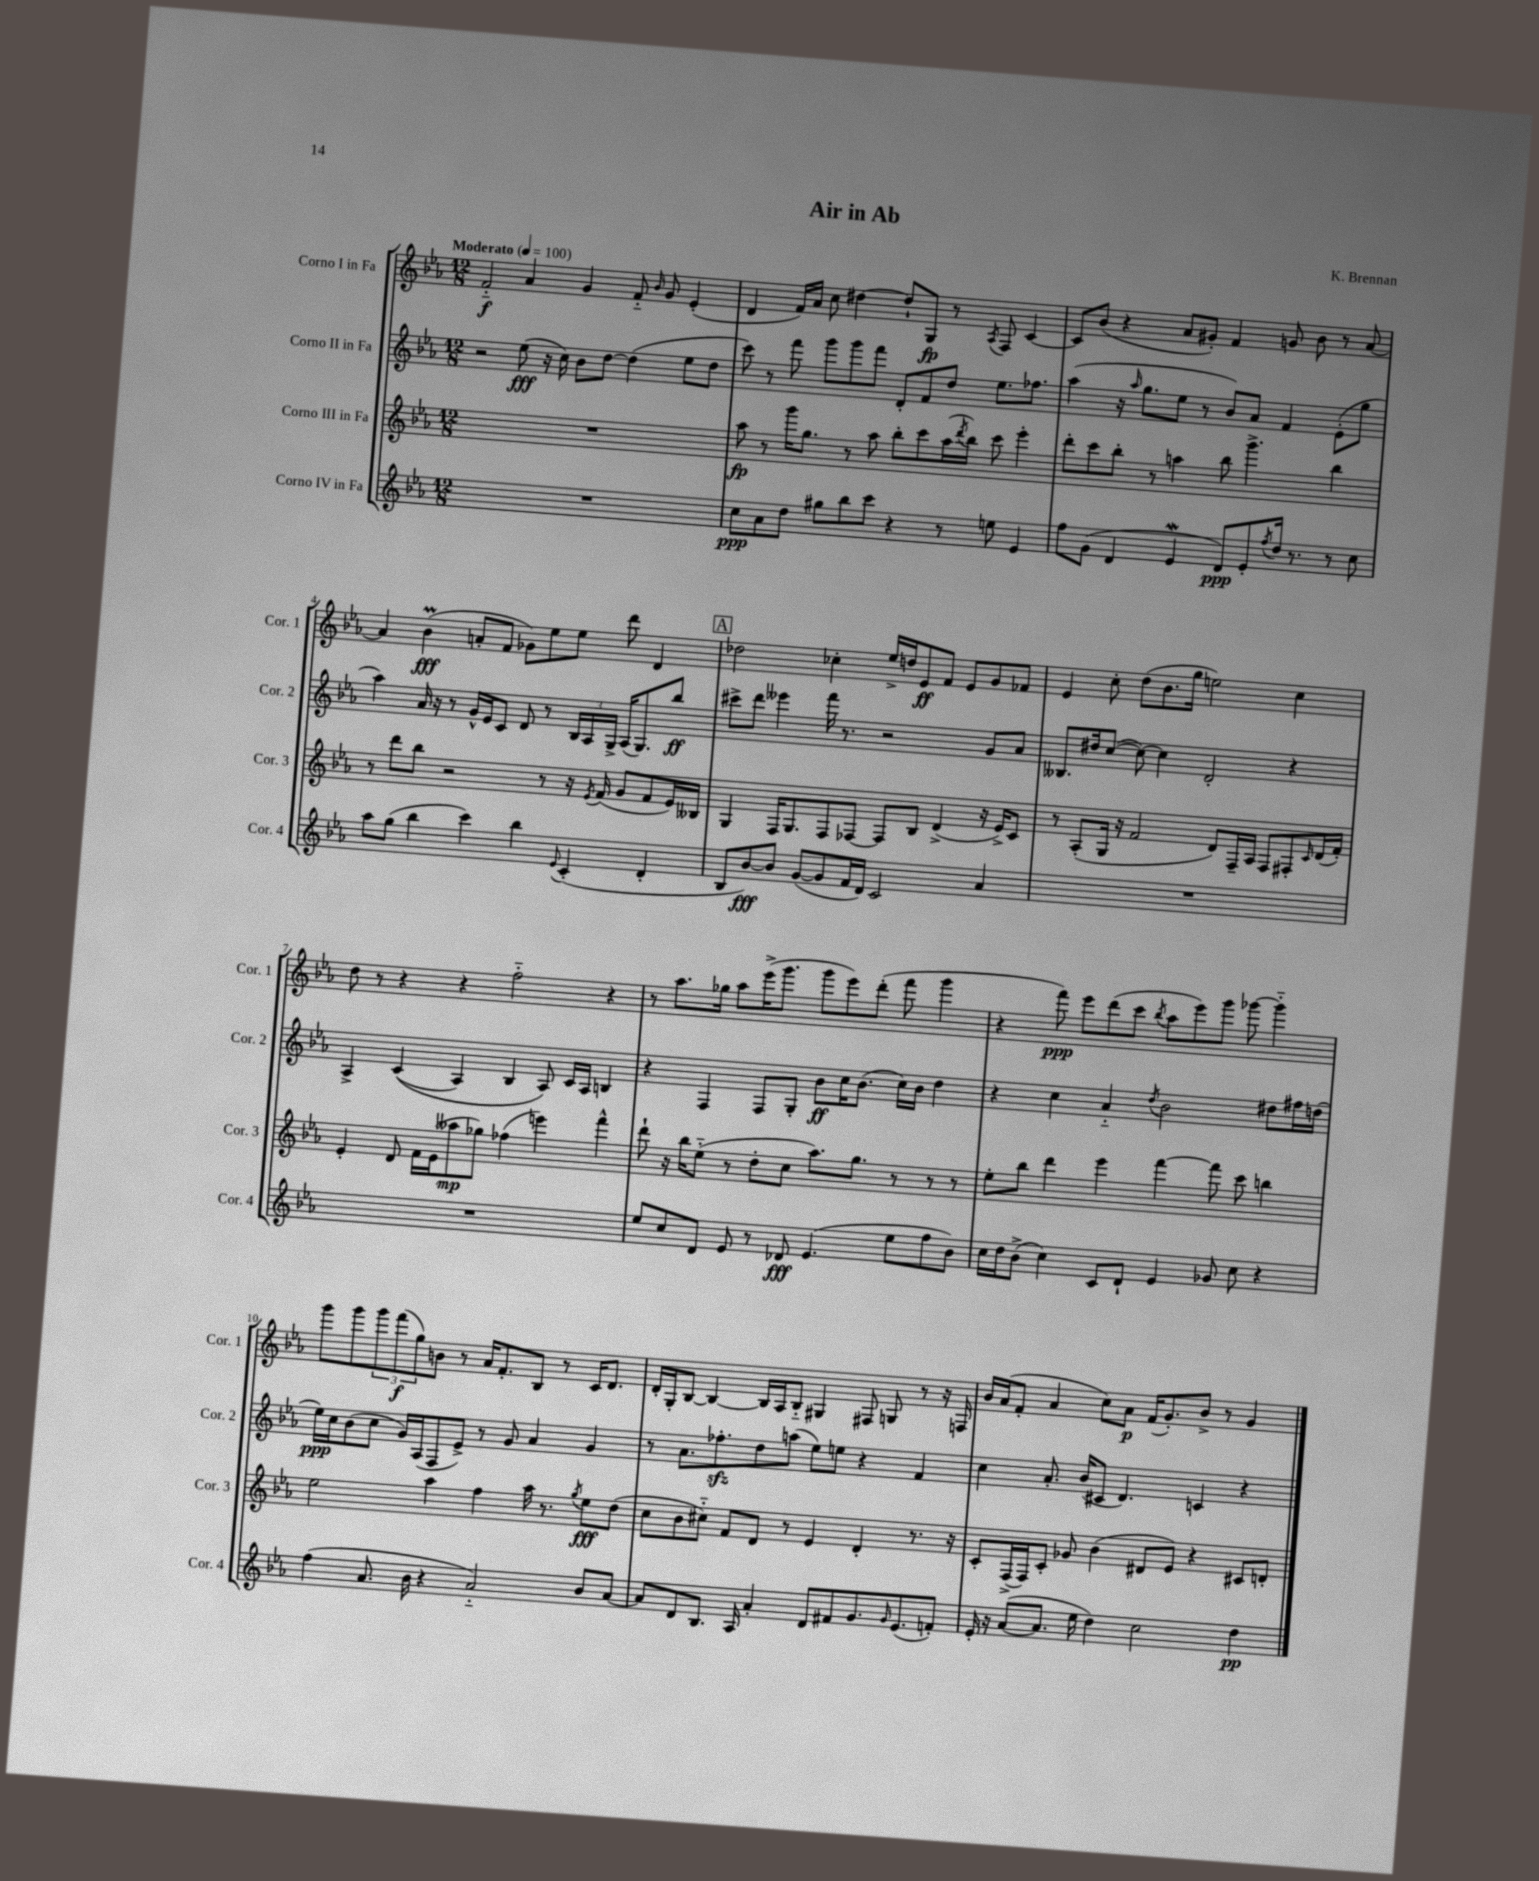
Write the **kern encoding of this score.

**kern	**kern	**kern	**kern
*staff4	*staff3	*staff2	*staff1
*clefG2	*clefG2	*clefG2	*clefG2
*k[b-e-a-]	*k[b-e-a-]	*k[b-e-a-]	*k[b-e-a-]
*M12/8	*M12/8	*M12/8	*M12/8
*MM100	*MM100	*MM100	*MM100
1.r	1.r	2r	2f'~/
.	.	(8ee-\	4a-/
.	.	16r	.
.	.	16cc\)	.
.	.	8b-\L	4g/
.	.	[8dd\J	.
.	.	(4dd\]	8f'~/
.	.	.	16qqb-/
.	.	.	8g/
.	.	8ee-\L	(4e-'/
.	.	8dd\J	.
=	=	=	=
8cc\L	8aa-\	8ccc\)	4d/
8a-\	8r	8r	.
8dd\J	16ggg\LK	8fff\	16f/LL)
.	8.gg\J	.	16a-/JJ
8gg#\L	.	8ggg\L	8cc\
8bb-\	8r	8ggg\	[4dd#\
8ccc\J	8aa-\	8fff\J	.
4r	8bb-'\L	8d'/L	8dd#`/]L
.	8ccc\	8f/	8G/J
8r	(16aa-\L	8dd/J	8r
.	8qddd/	.	.
.	16bb-\JJ)	.	.
.	.	.	8qA-/
8ee\	8ccc\	8.ee-\L	8F/
4e-/	4eee-'\	.	[4c/
.	.	8.ff-\J	.
=	=	=	=
8ff\L	8ddd'\L	(4aa-\	8c/]L
(8g\J	8ccc\	.	(8b-/J
4d/	8bb-'\J	16r	4r
.	.	16qqaa-/	.
.	.	8.gg\L	.
.	8r	.	.
4e-/	4aa\	8ee-\J	8a-/L
.	.	8r	8g#'/J)
8d/L)	8bb-\	8b-/L)	4f/
8e-'/	4.ggg^\	8a-/J	.
8qff/	.	.	.
16dd/Jk	.	4f/	8g/
8.r	.	.	.
.	.	.	8b-\
8r	4bb-\	(8e-'\L	8r
8cc\	.	8gg\J	[8a-/
=	=	=	=
8aa-\L	8r	4aa-\)	4a-/]
(8gg\J	8ddd\L	.	.
4bb-\	8bb-\J	16a-/	(4b-\
.	.	16r	.
.	2r	8r	.
4ccc\)	.	16g^^/LL	8a'/L
.	.	16e-/J	.
.	.	8c/J	8f/J
4bb-\	.	8d/	8g-\L)
.	8r	8r	8ee-\
8qqe-/	.	.	.
(4c'/	16r	24B-/LL	8ee-\J
.	.	24A-/	.
.	8qe-/	.	.
.	(16f/	.	.
.	.	24G^/JJ	.
.	8g/L	(16A-/LK	8ddd\
.	.	8.G/)	.
4d'/	8f/	.	4d/
.	16e-/L)	8bb-/J	.
.	16B--/JJ	.	.
=	=	=	=
8B-/L	4G/	8ccc#^\L	2dd-\
[8b-/)	.	8ddd\J	.
8b-/]J	16F/LK	4eee--\	.
.	8.G/	.	.
([8g/L	.	.	.
8g/]	8F/	16fff\	4cc-'\
.	.	8.r	.
16f/L	[8F-/J	.	.
16d/JJ)	.	.	.
2c/	8F-/]L	2r	16ee-^/LL
.	.	.	16dd/J
.	8B-/J	.	8e-/
.	(4d^/	.	8f/J
.	.	.	8e-/L
4a-/	16r	8g/L	8g/
.	16e-^/LK)	.	.
.	8c/J	8a-/J	8f-/J
=	=	=	=
1.r	8r	8.B--/L	4e-/
.	(8A-'/L	.	.
.	.	16dd#/k	.
.	16G/Jk	([8cc/J	8cc'\
.	16r	.	.
.	2f/	8cc\_)	(8dd\L
.	.	4cc\]	8.b-\
.	.	.	16gg\Jk
.	.	2d'/	2ee\)
.	8d/L)	.	.
.	16F~/L	.	.
.	16A-/JJ	.	.
.	8F/L	.	.
.	8F#'/	4r	4cc\
.	16qqc/	.	.
.	(16d/L	.	.
.	16f'/JJ)	.	.
=	=	=	=
1.r	4e-'/	4A-^/	8dd\
.	.	.	8r
.	8d/	&((4c/	4r
.	16f\LL	.	.
.	(16e-\J	.	.
.	8aa--\	4A-/)	4r
.	8gg-\J)	.	.
.	(4ff-\	4B-/	2ff'~\
.	4eee\)	8A-/&)	.
.	.	16c/LL	.
.	.	16A-/JJ	.
.	4fff^^\	4B/	4r
=	=	=	=
8ee-/L	8ddd`\	4r	8r
8cc/	16r	.	8.aa-\L
.	16bb-\LK	.	.
8d/J	(8ee-'~\J	4F/	.
.	.	.	16gg-\Jk
8e-/	8r	.	8aa-\L
8r	8dd'\L	8F/L	(16eee-^\K
.	.	.	8.ggg\J
8d-/	8cc\J	8G'/J	.
(4.e-/	8.aa-\L)	8b-\L	8ggg\L
.	.	16cc\K	8eee-\)
.	8.gg\J	(8.b-\J	.
.	.	.	(8ddd'\J
8ee-\L	8r	16cc\LL)	8fff\
.	.	16b-\JJ	.
8ff\	8r	4dd\	4ggg\
8b-\J)	8r	.	.
=	=	=	=
16cc\LL	8ee-'\L	4r	4r
16dd\J	.	.	.
(8b-^\J	8bb-\J	.	.
4cc\)	4ddd\	4cc\	8fff\)
.	.	.	8eee-\L
8c/L	4eee-\	4a-'~/	(8ddd\
8d`/J	.	.	8ccc\J
.	.	8qdd/	8qbb-/
4e-/	[4fff\	2b-\	8aa-\L
.	.	.	8eee-\)
8g-/	8fff\]	.	8ggg\J
8cc\	8ccc\	.	[8ggg-\
4r	4bb\	8dd#\L	4ggg-'~\]
.	.	16ff#\L	.
.	.	(16dd\JJ	.
=	=	=	=
(4ff\	2ee-\	16ee-\LL)	8ggg\L
.	.	16cc\J	.
.	.	(8b-\	8ggg\
8.a-/	.	8cc\J	12ggg\
.	.	.	(12fff\
.	.	16g/LL)	.
.	.	.	12gg\)
16b-\	.	(16A-/J	.
4r	4aa-\	8F/	8b\J
.	.	8e-^/J)	8r
2a-'~/)	4ff\	8r	16a-/LK
.	.	.	8.f'/
.	.	8g/	.
.	16aa-\	4a-/	8B-/J
.	8.r	.	.
.	.	.	8r
.	8qgg/	.	.
8b-/L	8ee-\L	4g/	16c/LK
.	.	.	8.d/J
[8a-/J	(8dd\J	.	.
=	=	=	=
8a-/]L	8cc\L	8r	16d'/LL
.	.	.	16G'/J
8d/	8b-\	8.a-\L	[8B-/J
8.B-/J	8cc#'~\J)	.	4B-/_
.	.	8.ff-'\	.
.	8f/L	.	.
16A-/	.	.	.
4a-'/	8d/J	8dd\	16B-/]LL
.	.	.	16A-/J
.	8r	(8aa\J	8B-'~/J
8d/L	4e-/	8ee-\L)	4G#/
8f#/	.	8ee\J	.
8.g/	4d'/	4r	8F#/
.	.	.	8G/
16qqg/	.	.	.
(8.e-/	.	.	.
.	8.r	4f/	8r
8f'/J)	.	.	16r
.	16r	.	16F/
=	=	=	=
16e-'/	8c'/L	4cc\	16b-/LL
16r	.	.	(16a-/J
([8a-/L	(16F^/L	.	8f'/J
.	16F/J)	.	.
8.a-/]J	8c'/J	8.a-'/	4a-/
.	8g-/	.	.
16ee-\	.	(16b-/LK	.
4dd\)	(4b-\	8c#/J	8cc\L)
.	.	4.d/)	8a-\J
2cc\	8d#/L	.	(16f/LK
.	.	.	8.g'/)
.	8e-/J)	.	.
.	4r	4c/	8b-^/J
.	.	.	8r
4dd\	8c#/L	4r	4g/
.	8d'/J	.	.
==	==	==	==
*-	*-	*-	*-
